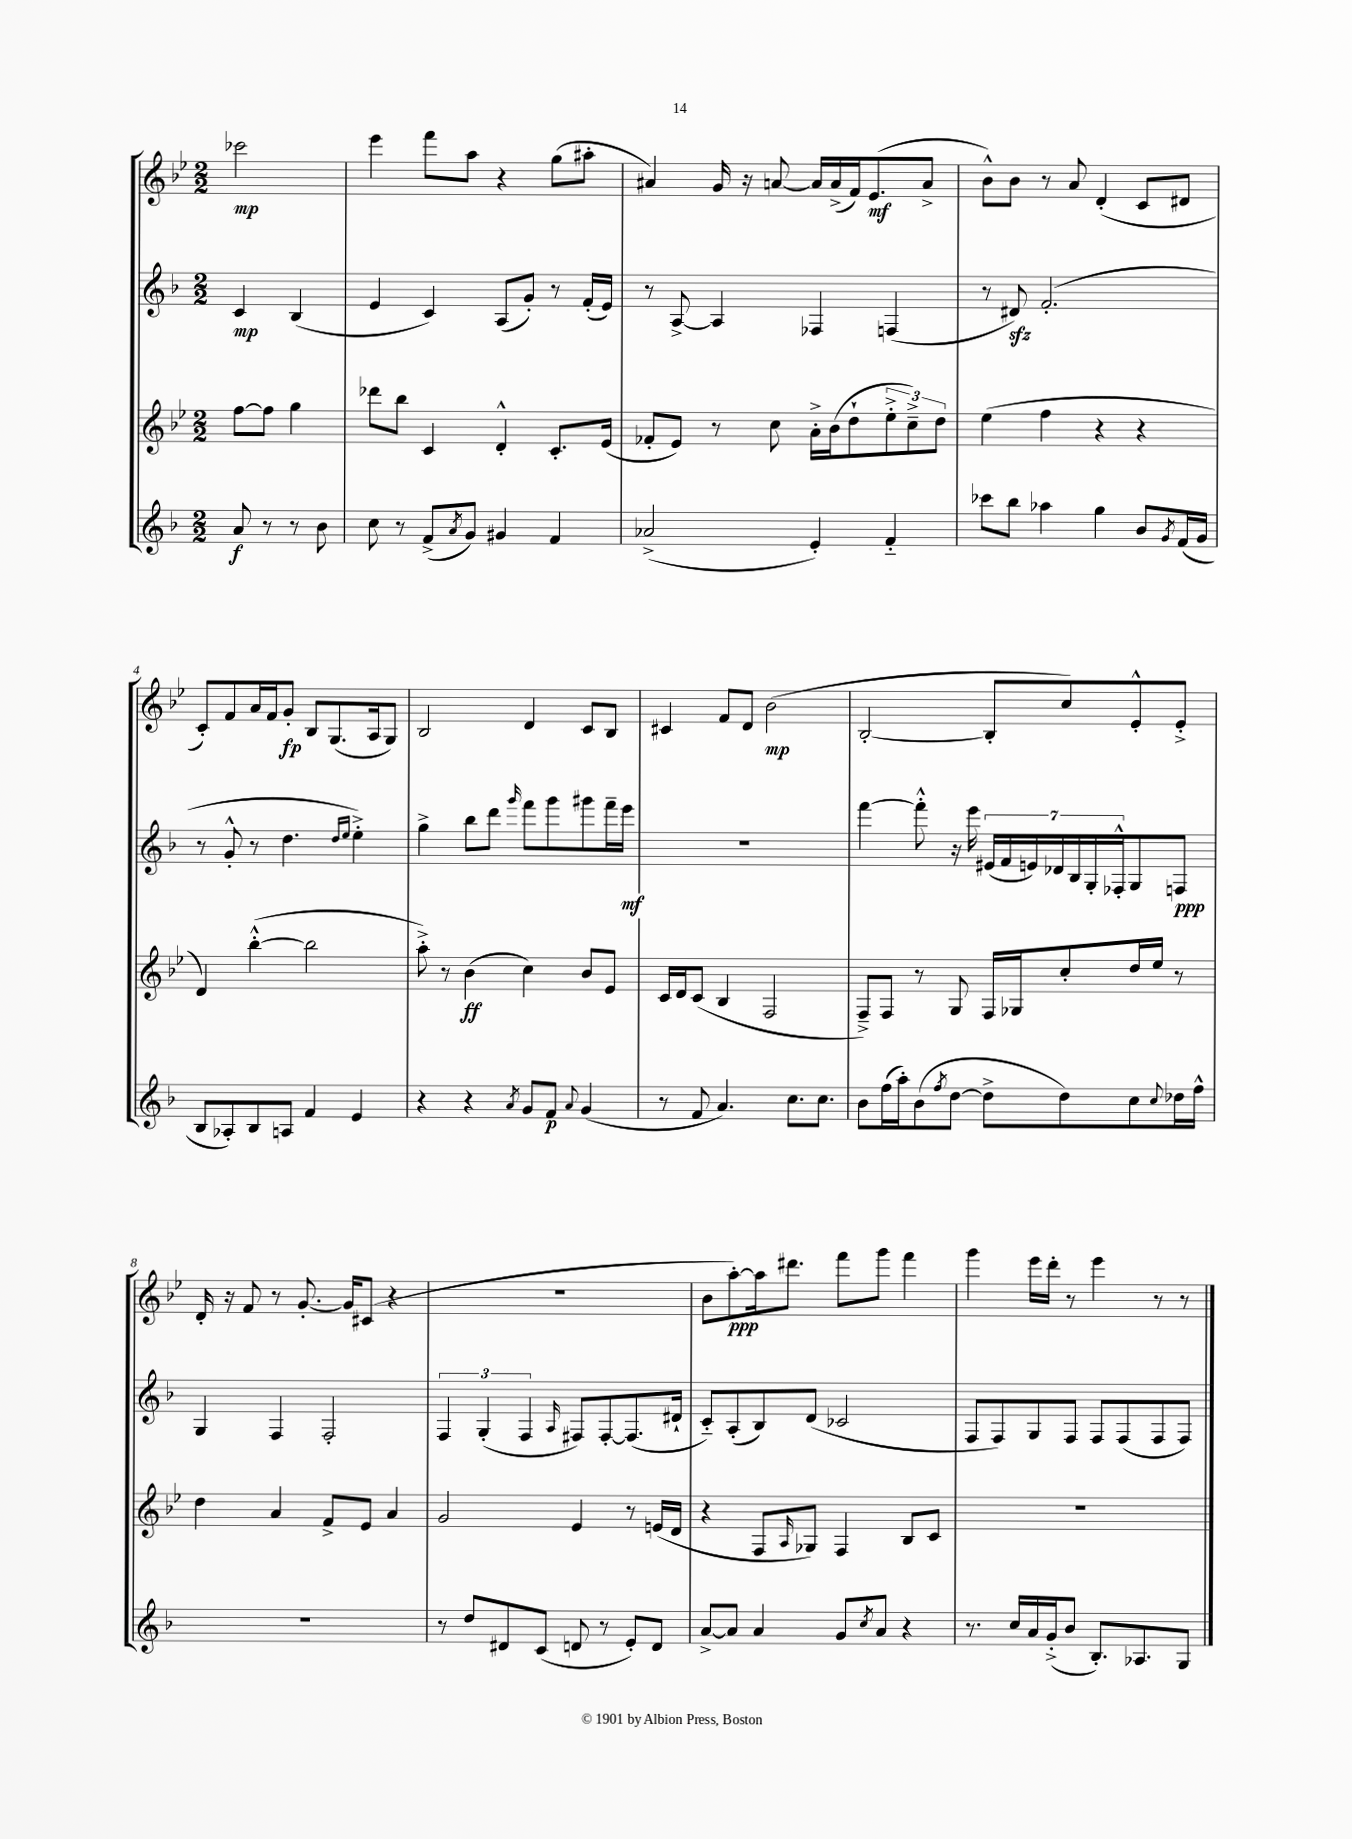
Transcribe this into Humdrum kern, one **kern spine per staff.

**kern	**dynam	**kern	**dynam	**kern	**dynam	**kern	**dynam
*part4	*part4	*part3	*part3	*part2	*part2	*part1	*part1
*staff4	*staff4	*staff3	*staff3	*staff2	*staff2	*staff1	*staff1
*clefG2	*	*clefG2	*	*clefG2	*	*clefG2	*
*k[b-]	*	*k[b-e-]	*	*k[b-]	*	*k[b-e-]	*
*M2/2	*	*M2/2	*	*M2/2	*	*M2/2	*
=	=	=	=	=	=	=	=
8a/	f	[8ff\L	.	4c/	mp	2ccc-X\	mp
8r	.	8ff\J]	.	.	.	.	.
8r	.	4gg\	.	(4B-/	.	.	.
8b-\	.	.	.	.	.	.	.
=1	=1	=1	=1	=1	=1	=1	=1
8cc\	.	8ddd-X\L	.	4e/	.	4eee-\	.
8r	.	8bb-\J	.	.	.	.	.
(8f^/L	.	4c/	.	4c/)	.	8fff\L	.
8qa/	.	.	.	.	.	.	.
8g/J)	.	.	.	.	.	8aa\J	.
4g#X/	.	4d'^^/	.	(8A/L	.	4r	.
.	.	.	.	8g'/J)	.	.	.
4f/	.	8.c'/L	.	8r	.	(8gg\L	.
.	.	.	.	(16f'/LL	.	8aa#X'\J	.
.	.	(16e-/Jk	.	16e/JJ)	.	.	.
=2	=2	=2	=2	=2	=2	=2	=2
(2a-X^/	.	8f-X'/L	.	8r	.	4a#X/)	.
.	.	8e-/J)	.	[8A^/	.	.	.
.	.	8r	.	4A/]	.	16g/	.
.	.	.	.	.	.	16r	.
.	.	8cc\	.	.	.	[8an/	.
4e'/)	.	16a'^\LL	.	4F-X/	.	16a/LL]	.
.	.	(16b-\J	.	.	.	(16a^/	.
.	.	8dd`\	.	.	.	16f/J)	.
.	.	.	.	.	.	(8.e-/	mf
4f/	.	12ee-'^\	.	(4Fn/	.	.	.
.	.	12cc~^\)	.	.	.	.	.
.	.	.	.	.	.	8a^/J	.
.	.	12dd\J	.	.	.	.	.
=3	=3	=3	=3	=3	=3	=3	=3
8ccc-X\L	.	(4ee-\	.	8r	.	8b-^^\L)	.
8bb-\J	.	.	.	8d#Xzz/)	.	8b-\J	.
4aa-X\	.	4ff\	.	(2.f'/	.	8r	.
.	.	.	.	.	.	8a/	.
4gg\	.	4r	.	.	.	(4d'/	.
8b-/L	.	4r	.	.	.	8c/L	.
8qg/	.	.	.	.	.	.	.
(16f/L	.	.	.	.	.	8d#X/J	.
16g/JJ	.	.	.	.	.	.	.
!!LO:LB:g=z
=4	=4	=4	=4	=4	=4	=4	=4
8B-/L	.	4d/)	.	8r	.	8c'/L)	.
8A-X'/)	.	.	.	8g'^^/	.	8f/	.
8B-/	.	([4bb-'^^\	.	8r	.	16a/L	.
.	.	.	.	.	.	16f/J	.
8An/J	.	.	.	4.dd\	.	8g'/J	fp
4f/	.	2bb-\]	.	.	.	8B-/L	.
.	.	.	.	.	.	(8.G/	.
.	.	.	.	16qqdd/LL	.	.	.
.	.	.	.	16qqee/JJ	.	.	.
4e/	.	.	.	4ee'^\)	.	.	.
.	.	.	.	.	.	16A/k	.
.	.	.	.	.	.	8G/J)	.
=5	=5	=5	=5	=5	=5	=5	=5
4r	.	8aa'^\)	.	4gg^\	.	2B-/	.
.	.	8r	.	.	.	.	.
4r	.	(4b-\	ff	8bb-\L	.	.	.
.	.	.	.	8ddd\J	.	.	.
8qa/	.	.	.	16qqggg/	.	.	.
8g/L	.	4cc\)	.	8fff\L	.	4d/	.
8f/J	p	.	.	8ggg\	.	.	.
8qqa/	.	.	.	.	.	.	.
(4g/	.	8b-/L	.	8ggg#X\	.	8c/L	.
.	.	8e-/J	.	16fff~\L	.	8B-/J	.
.	.	.	.	16eee\JJ	mf	.	.
=6	=6	=6	=6	=6	=6	=6	=6
8r	.	16c/LL	.	1r	.	4c#X/	.
.	.	16d/J	.	.	.	.	.
8f/	.	(8c/J	.	.	.	.	.
4.a/)	.	4B-/	.	.	.	8f/L	.
.	.	.	.	.	.	8d/J	.
.	.	2F/	.	.	.	(2b-\	mp
8.cc\L	.	.	.	.	.	.	.
8.cc\J	.	.	.	.	.	.	.
=7	=7	=7	=7	=7	=7	=7	=7
8b-\L	.	8F~^/L)	.	[4fff\	.	[2B-'/	.
(16ff\L	.	8F/J	.	.	.	.	.
16aa'\J)	.	.	.	.	.	.	.
(8b-\	.	8r	.	8fff'^^\]	.	.	.
8qff/	.	.	.	.	.	.	.
[8dd\J	.	8G/	.	16r	.	.	.
.	.	.	.	16eee\	.	.	.
8dd^\L]	.	16F/LL	.	(28e#X/LL	.	8B-'/L]	.
.	.	.	.	28f/	.	.	.
.	.	16G-X/J	.	.	.	.	.
.	.	.	.	28en/)	.	.	.
.	.	.	.	28d-X/	.	.	.
8dd\)	.	8cc'/	.	.	.	8cc/)	.
.	.	.	.	28B-/	.	.	.
.	.	.	.	28G'/	.	.	.
.	.	.	.	28F-X'^^/J	.	.	.
8cc\	.	16dd/L	.	8G/	.	8e-'^^/	.
.	.	16ee-/JJ	.	.	.	.	.
8qqcc/	.	.	.	.	.	.	.
16dd-X\L	.	8r	.	8Fn/J	ppp	8e-'^/J	.
16ff^^\JJ	.	.	.	.	.	.	.
!!LO:LB:g=z
=8	=8	=8	=8	=8	=8	=8	=8
1r	.	4dd\	.	4G/	.	16d'/	.
.	.	.	.	.	.	16r	.
.	.	.	.	.	.	8f/	.
.	.	4a/	.	4F/	.	8r	.
.	.	.	.	.	.	[8.g'/	.
.	.	8f^/L	.	2F'/	.	.	.
.	.	.	.	.	.	16g/KL]	.
.	.	8e-/J	.	.	.	(8c#X/J	.
.	.	4a/	.	.	.	4r	.
=9	=9	=9	=9	=9	=9	=9	=9
8r	.	2g/	.	6F/	.	1r	.
8dd/L	.	.	.	.	.	.	.
.	.	.	.	(6G'/	.	.	.
8d#X/	.	.	.	.	.	.	.
.	.	.	.	6F/	.	.	.
(8c/J	.	.	.	.	.	.	.
.	.	.	.	16qqA/	.	.	.
8dn/	.	4e-/	.	8F#X/L)	.	.	.
8r	.	.	.	[8F#'/	.	.	.
8e'/L)	.	8r	.	(8.F#/]	.	.	.
8d/J	.	(16en/LL	.	.	.	.	.
.	.	16d/JJ	.	16d#X`/Jk	.	.	.
=10	=10	=10	=10	=10	=10	=10	=10
[8a^/L	.	4r	.	8c/L)	.	8b-\L	.
8a/J]	.	.	.	(8A'/	.	[8aa'\)	ppp
4a/	.	8F/L	.	8B-/)	.	16aa\k]	.
.	.	.	.	.	.	8.ddd#X\J	.
.	.	16qqA/	.	.	.	.	.
.	.	8G-X/J)	.	(8d/J	.	.	.
8g/L	.	4F/	.	2c-X/	.	8fff\L	.
8qcc/	.	.	.	.	.	.	.
8a/J	.	.	.	.	.	8ggg\J	.
4r	.	8B-/L	.	.	.	4fff\	.
.	.	8c/J	.	.	.	.	.
=11	=11	=11	=11	=11	=11	=11	=11
8.r	.	1r	.	8F/L	.	4ggg\	.
.	.	.	.	8F/)	.	.	.
16cc/LL	.	.	.	.	.	.	.
16a/	.	.	.	8G/	.	16eee-\LL	.
(16g'^/J	.	.	.	.	.	16ddd'\JJ	.
8b-/J	.	.	.	8F/J	.	8r	.
8.B-'/L)	.	.	.	8F/L	.	4eee-\	.
.	.	.	.	(8F/	.	.	.
8.A-X/	.	.	.	.	.	.	.
.	.	.	.	8F/	.	8r	.
8G/J	.	.	.	8F/J)	.	8r	.
==	==	==	==	==	==	==	==
*-	*-	*-	*-	*-	*-	*-	*-
